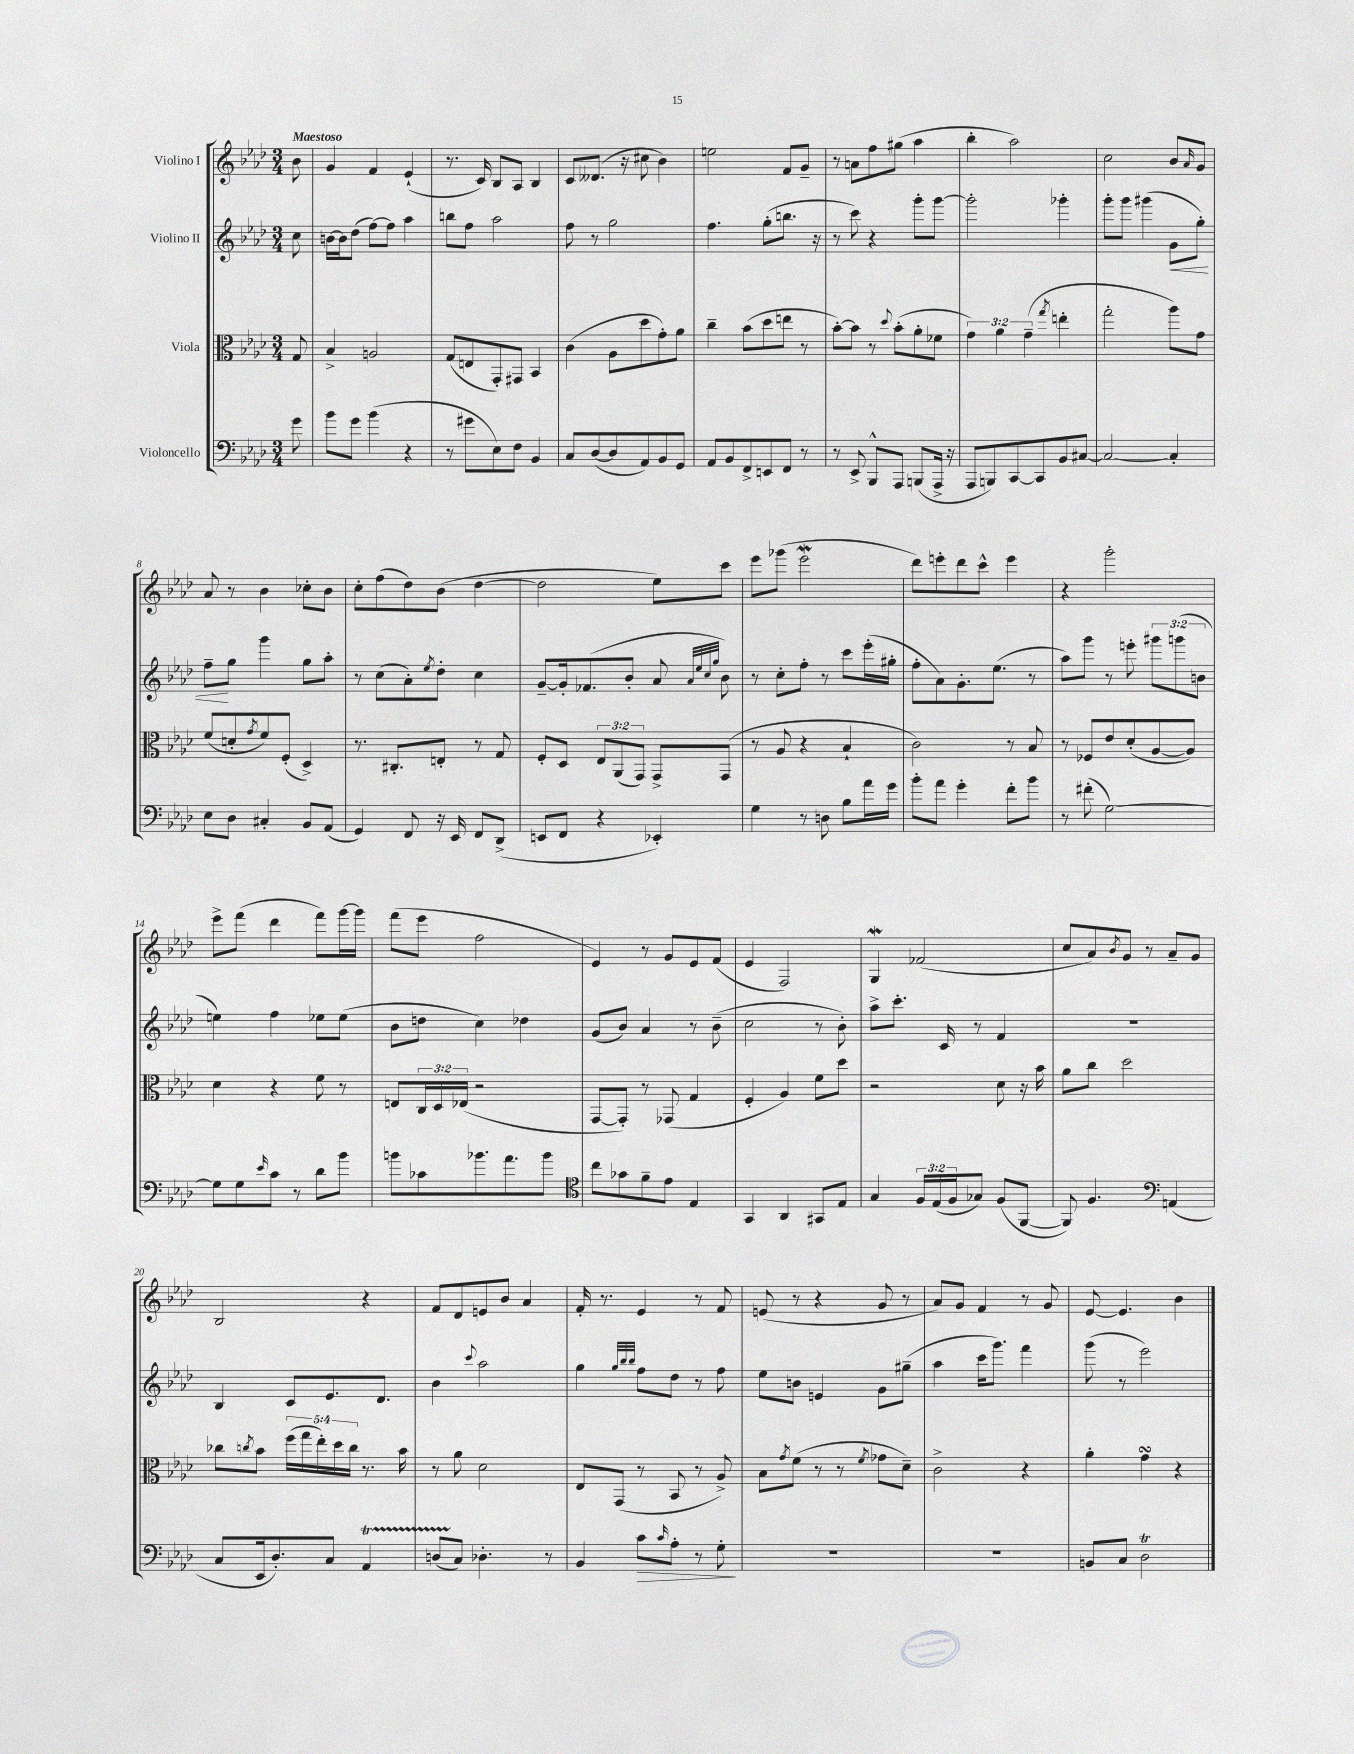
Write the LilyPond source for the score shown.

<<
\new StaffGroup <<
\new Staff = "s0" \with { instrumentName = "Violino I" } {
    \clef treble \key aes \major \numericTimeSignature \time 3/4 \partial 8 \tempo "Maestoso"
    bes'8 |
    g'4 f'4 ees'4-!( |
    r8. c'16) bes8 aes8 bes4 |
    c'8 deses'8.( r16 cis''8 bes'4) |
    e''2 f'8 g'8-- |
    r8 a'8 f''8 gis''8( aes''4 |
    bes''4-. aes''2) |
    c''2 bes'8 \grace { aes'16 } g'8 |
    aes'8 r8 bes'4 ces''8-. bes'8 |
    c''8-. f''8( des''8) bes'8( des''4~ |
    des''2 ees''8) c'''8 |
    ees'''8 ges'''8( ees'''2\mordent |
    des'''8) e'''8-. des'''8 c'''8-^ e'''4 |
    r4 g'''2-. |
    ees'''8-> f'''8( des'''4 f'''8) g'''16~ g'''16 |
    f'''8( ees'''8 f''2 |
    ees'4) r8 g'8 ees'8 f'8( |
    ees'4 f2) |
    g4\mordent fes'2( |
    c''8 aes'8) \acciaccatura { bes'8 } g'8 r8 aes'8-- g'8 |
    bes2 r4 |
    f'8 des'8 e'8 bes'8 aes'4 |
    f'16-. r8. ees'4 r8 f'8 |
    e'8( r8 r4 g'8 r8 |
    aes'8) g'8 f'4 r8 g'8 |
    ees'8~ ees'4. bes'4 \bar "|." |
}
\new Staff = "s1" \with { instrumentName = "Violino II" } {
    \clef treble \key aes \major \numericTimeSignature \time 3/4 \override Staff.TupletNumber.text = #tuplet-number::calc-fraction-text \partial 8
    c''8 |
    b'16~ b'16 des''8( f''8~) f''8 aes''4 |
    b''8 f''8 aes''2 |
    f''8 r8 g''2 |
    f''4. g''8-.( b''8. r16 |
    r8 c'''8) r4 g'''8-. g'''8~ |
    g'''2-. ges'''4-. |
    g'''8-. g'''8 gis'''4( g'8\< g''8-.) |
    f''8--\! g''8 g'''4 g''8 aes''8-. |
    r8 c''8( aes'8-.) \acciaccatura { ees''8 } des''8-. c''4 |
    g'8~-- g'16-. fes'8.( bes'8-. aes'8 \grace { aes'32 ees''32 c''32 g''32 } bes'8) |
    r8 c''8-. f''8-. r8 c'''8 ees'''16-.( gis''16-. |
    f''8-. aes'8) g'8.-. ees''8.( r8 |
    aes''8) g'''8 r8 e'''8-. \tuplet 3/2 { gis'''8 g'''8( b'8 } |
    e''4) f''4 ees''8 ees''8( |
    bes'8 d''8 c''4) des''4 |
    g'8( bes'8) aes'4 r8 bes'8--( |
    c''2 r8 bes'8-.) |
    aes''8-> c'''8.-. c'16 r8 f'4 |
    R2. |
    bes4 c'8 ees'8. des'8. |
    bes'4 \appoggiatura { c'''8 } aes''2 |
    g''4 \grace { g''32 bes''32 bes''32 } f''8 des''8 r8 f''8 |
    ees''8 b'8 e'4 g'8 gis''8--( |
    aes''4 c'''16 g'''8.) f'''4 |
    g'''8( r8 ees'''2) \bar "|." |
}
\new Staff = "s2" \with { instrumentName = "Viola" } {
    \clef alto \key aes \major \numericTimeSignature \time 3/4 \override Staff.TupletNumber.text = #tuplet-number::calc-fraction-text \partial 8
    g8 |
    bes4-> a2 |
    g8( e8 g,8-.) gis,8 bes,4 |
    c'4( aes8 des''8 g'8-.) aes'8 |
    c''4-- bes'8( des''8 e''8 r8 |
    bes'8~-.) bes'8 r8 \appoggiatura { des''8 } bes'8-.( aes'8-. fes'8 |
    \tuplet 3/2 { g'4) aes'4 g'4--( } \acciaccatura { g''8 } e''4-. |
    g''2-. aes''8) g'8 |
    f'8( d'8-. \acciaccatura { g'8 } f'8) f8-.( des4->) |
    r8. cis8.-. e8-. r8 g8 |
    f8-. des8 \tuplet 3/2 { ees8 aes,8( g,8) } g,8-> g,8( |
    r8 aes8 r4 bes4-! |
    c'2) r8 bes8 |
    r8 fes8 ees'8 des'8-.( aes8~ aes8) |
    des'4 r4 f'8 r8 |
    e8 \tuplet 3/2 { c16 des16 ees16( } r2 |
    g,8~ g,8-.) r8 ges,8( g4 |
    f4-. aes4) f'8 des''8 |
    r2 des'8 r16 bes'16 |
    aes'8 c''8 des''2 |
    ces''8 \acciaccatura { c''8 } bes'8 \tuplet 5/4 { f''16( g''16 ees''16-.) des''16 c''16 } r8. bes'16 |
    r8 aes'8 des'2 |
    ees8 g,8( r8 bes,8 r8 aes8->) |
    bes8 \acciaccatura { g'8 } f'8( r8 r8 \acciaccatura { f'8 } ges'8 des'8--) |
    c'2-> r4 |
    aes'4-. g'4\turn r4 \bar "|." |
}
\new Staff = "s3" \with { instrumentName = "Violoncello" } {
    \clef bass \key aes \major \numericTimeSignature \time 3/4 \override Staff.TupletNumber.text = #tuplet-number::calc-fraction-text \partial 8
    g'8 |
    bes'8 g'8 bes'4( r4 |
    r8 gis'8 ees8) f8 bes,4 |
    c8 des8~( des8 aes,8) bes,8 g,8 |
    aes,8 bes,8 f,8-> e,8 f,8 r8 |
    r8 ees,8-> bes,,8-^ aes,,8 b,,8( aes,,16-> r16 |
    aes,,8 b,,8) c,8~ c,8 bes,8 cis8~ |
    cis2~ cis4-. |
    ees8 des8 cis4-. bes,8 aes,8( |
    g,4) f,8 r16 ees,16 f,8 des,8->( |
    e,8 f,8 r4 ees,4-.) |
    g4 r8 d8 bes8 aes'16 g'16 |
    bes'8-. aes'8 g'4-. f'8-. bes'8 |
    r8 fis'8-.( g2~) |
    g8 g8 \grace { ees'16 } c'8 r8 des'8 bes'8 |
    b'8 ces'8 bes'8. aes'8. bes'8 |
    \clef tenor c''8 ges'8 f'8-- ees'8 ees4 |
    g,4 aes,4 gis,8 ees8 |
    g4 \tuplet 3/2 { f16 ees16( f16 } ges8) f8( f,8~ |
    f,8) f4. \clef bass a,4( |
    c8 ees,16 des8.-.) c8 aes,4\startTrillSpan |
    d8( c8\stopTrillSpan) des4.-. r8 |
    bes,4 c'8\> \grace { c'16 } aes8-. r8 g8-.\! |
    R2. |
    R2. |
    b,8 c8 des2\trill \bar "|." |
}
>>
>>
